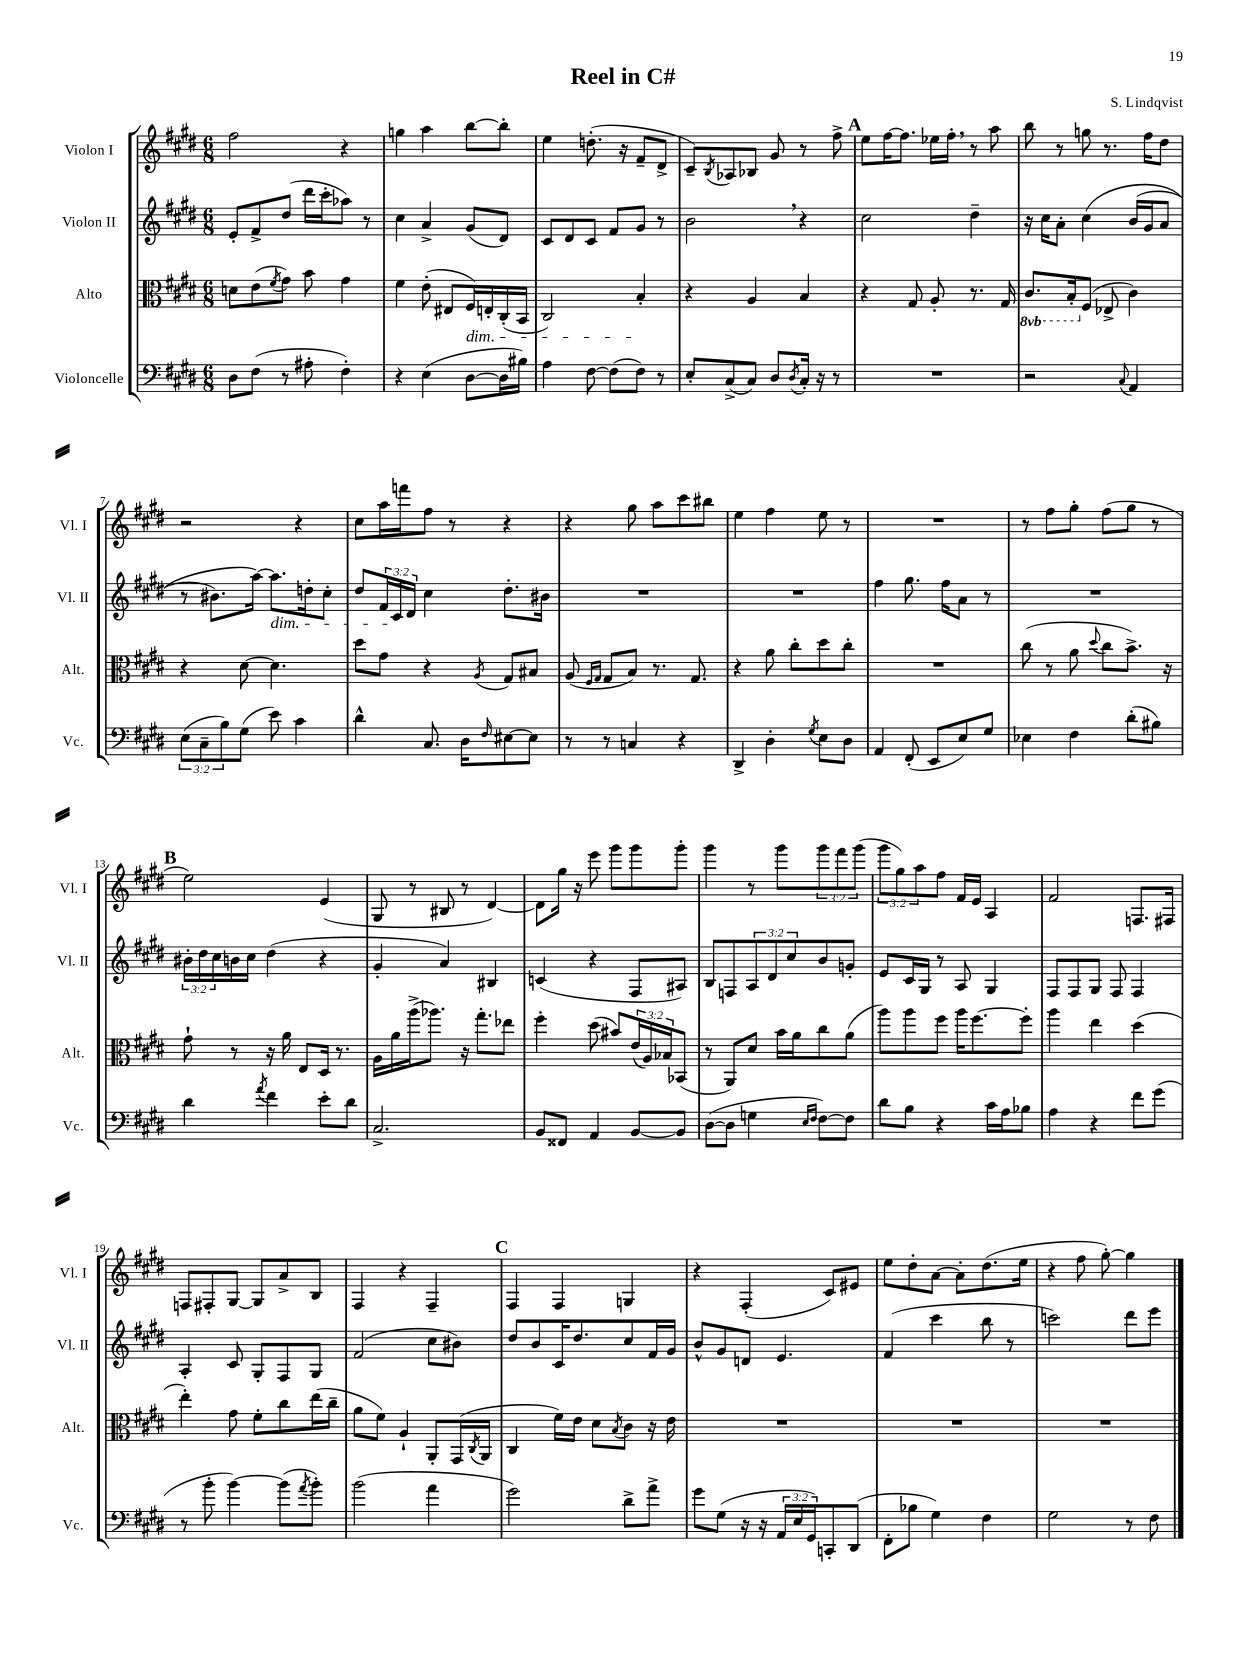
\header { title = "Reel in C#" composer = "S. Lindqvist" }
<<
\new StaffGroup <<
\new Staff = "s0" \with { instrumentName = "Violon I" shortInstrumentName = "Vl. I" } {
    \clef treble \key e \major \numericTimeSignature \time 6/8 \override Staff.TupletNumber.text = #tuplet-number::calc-fraction-text
    fis''2 r4 |
    g''4 a''4 b''8~ b''8-. |
    e''4 d''8.-.( r16 fis'8-- dis'8-> |
    cis'8--) \acciaccatura { b8 } aes8 bes8 gis'8 r8 fis''8-> |
    \mark \markup { \bold "A" } e''8 fis''16~ fis''8. ees''16 fis''16-. \breathe r8 a''8 |
    b''8 r8 g''8 r8. fis''16 dis''8 |
    r2 r4 |
    cis''8 a''16 f'''16 fis''8 r8 r4 |
    r4 gis''8 a''8 cis'''8 bis''8 |
    e''4 fis''4 e''8 r8 |
    R2. |
    r8 fis''8 gis''8-. fis''8( gis''8 r8 |
    \mark \markup { \bold "B" } e''2) e'4( |
    gis8 r8 bis8 r8 dis'4~) |
    dis'8 gis''16 r16 e'''8 gis'''8 gis'''8 gis'''8-. |
    gis'''4 r8 gis'''8 \tuplet 3/2 { gis'''8 fis'''8 gis'''8( } |
    \tuplet 3/2 { gis'''8 gis''8) a''8 } fis''8 fis'16 e'16 a4 |
    fis'2 f8. fis16 |
    f8 fis8-. gis8~ gis8 a'8-> b8 |
    fis4 r4 fis4-- |
    \mark \markup { \bold "C" } fis4 fis4 g4 |
    r4 fis4-.( cis'8) eis'8 |
    e''8 dis''8-. a'8~ a'8-. dis''8.( e''16 |
    r4 fis''8 gis''8~-.) gis''4 \bar "|." |
}
\new Staff = "s1" \with { instrumentName = "Violon II" shortInstrumentName = "Vl. II" } {
    \clef treble \key e \major \numericTimeSignature \time 6/8 \override Staff.TupletNumber.text = #tuplet-number::calc-fraction-text
    e'8-. fis'8-> dis''8( dis'''16 cis'''16-. aes''8) r8 |
    cis''4 a'4-> gis'8( dis'8) |
    cis'8 dis'8 cis'8 fis'8 gis'8 r8 |
    b'2 \breathe r4 |
    \mark \markup { \bold "A" } cis''2 dis''4-- |
    r16 cis''16 a'8-. cis''4\( b'16( gis'16 a'8 |
    r8 bis'8.) a''16~\) a''8.\dim d''16-. cis''8-. |
    dis''8 \tuplet 3/2 { fis'16 cis'16\! dis'16 } cis''4 dis''8.-. bis'16 |
    R2. |
    R2. |
    fis''4 gis''8. fis''16 a'8 r8 |
    R2. |
    \mark \markup { \bold "B" } \tuplet 3/2 { bis'16-. dis''16 cis''16 } b'16 cis''16 dis''4( r4 |
    gis'4-. a'4) bis4 |
    c'4( r4 fis8 ais8) |
    b8 f8 \tuplet 3/2 { a8 dis'8 cis''8 } b'8 g'8-. |
    e'8 cis'16 gis16 r8 a8 gis4 |
    fis8 fis8 gis8 fis8 fis4 |
    a4-. cis'8 gis8-. fis8 gis8 |
    fis'2( cis''8 bis'8) |
    \mark \markup { \bold "C" } dis''8 b'8 cis'16 dis''8. cis''8 fis'16 gis'16 |
    b'8-^ gis'8 d'8 e'4. |
    fis'4( cis'''4 b''8 r8 |
    c'''2) dis'''8 e'''8 \bar "|." |
}
\new Staff = "s2" \with { instrumentName = "Alto" shortInstrumentName = "Alt." } {
    \clef alto \key e \major \numericTimeSignature \time 6/8 \override Staff.TupletNumber.text = #tuplet-number::calc-fraction-text \set Staff.ottavationMarkups = #ottavation-simple-ordinals
    d'8 e'8( \acciaccatura { fis'8 } gis'8) b'8 gis'4 |
    fis'4 e'8-.( eis8 fis16\dim) e16-. cis16-.( b,16 |
    cis2) b4-.\! |
    r4 a4 b4 |
    \mark \markup { \bold "A" } r4 gis8 a8-. r8. gis16 |
    \ottava #-1 cis8. b,16-. \ottava #0 fis8( ees8-> cis'4) |
    r4 dis'8~ dis'4. |
    dis''8 gis'8 r4 \acciaccatura { a8 } gis8 bis8 |
    a8( \grace { fis16 gis16 } gis8 b8) r8. gis8. |
    r4 a'8 cis''8-. dis''8 cis''8-. |
    R2. |
    cis''8( r8 a'8 \appoggiatura { dis''8 } cis''8 b'8.->) r16 |
    \mark \markup { \bold "B" } gis'8-! r8 r16 a'16 e8 dis16 r8. |
    a16 a'16 a''16->( aes''8.) r16 gis''8.-. ees''8 |
    fis''4-. dis''8( bis'8) \tuplet 3/2 { e'16( a16) bes16 } bes,8( |
    r8 a,8) dis'8 b'16 a'16 cis''8 a'8( |
    a''8) a''8 fis''8 a''16 fis''8.~ fis''8-. |
    a''4 e''4 dis''4( |
    e''4-.) gis'8 fis'8-. cis''8 e''16( cis''16-- |
    a'8 fis'8) a4-! a,8-. gis,16( \acciaccatura { cis8 } a,16 |
    \mark \markup { \bold "C" } cis4 fis'16) e'16 dis'8 \acciaccatura { b8 } cis'8 r16 e'16 |
    R2. |
    R2. |
    R2. \bar "|." |
}
\new Staff = "s3" \with { instrumentName = "Violoncelle" shortInstrumentName = "Vc." } {
    \clef bass \key e \major \numericTimeSignature \time 6/8 \override Staff.TupletNumber.text = #tuplet-number::calc-fraction-text
    dis8 fis8( r8 ais8-. fis4-.) |
    r4 e4( dis8~ dis16 bis16) |
    a4 fis8~ fis8( fis8) r8 |
    e8-. cis8->( cis8) dis8 \acciaccatura { dis8 } cis16-. r16 r8 |
    \mark \markup { \bold "A" } R2. |
    r2 \appoggiatura { cis8 } a,4 |
    \tuplet 3/2 { e8( cis8-- b8) } gis8( e'8) cis'4 |
    dis'4-^ cis8. dis16 \grace { fis16 } eis8~ eis8 |
    r8 r8 c4 r4 |
    dis,4-> dis4-. \acciaccatura { gis8 } e8 dis8 |
    a,4 fis,8-.( e,8 e8) gis8 |
    ees4 fis4 dis'8-.( bis8) |
    \mark \markup { \bold "B" } dis'4 \acciaccatura { a'8 } fis'4 e'8-. dis'8 |
    cis2.-> |
    b,8 fisis,8 a,4 b,8~ b,8 |
    dis8~( dis8 g4 \grace { e16 fis16 } fis8~) fis8 |
    dis'8 b8 r4 cis'16 a16 bes8 |
    a4 r4 fis'8 gis'8( |
    r8 b'8-. b'4~) b'8( \acciaccatura { a'8 } b'8-.) |
    b'2( a'4 |
    \mark \markup { \bold "C" } gis'2) dis'8-> a'8-> |
    gis'8 gis8( r16 r16 \tuplet 3/2 { a,16 e16 gis,16) } c,8-. dis,8( |
    fis,8-. bes8 gis4) fis4 |
    gis2 r8 fis8 \bar "|." |
}
>>
>>
